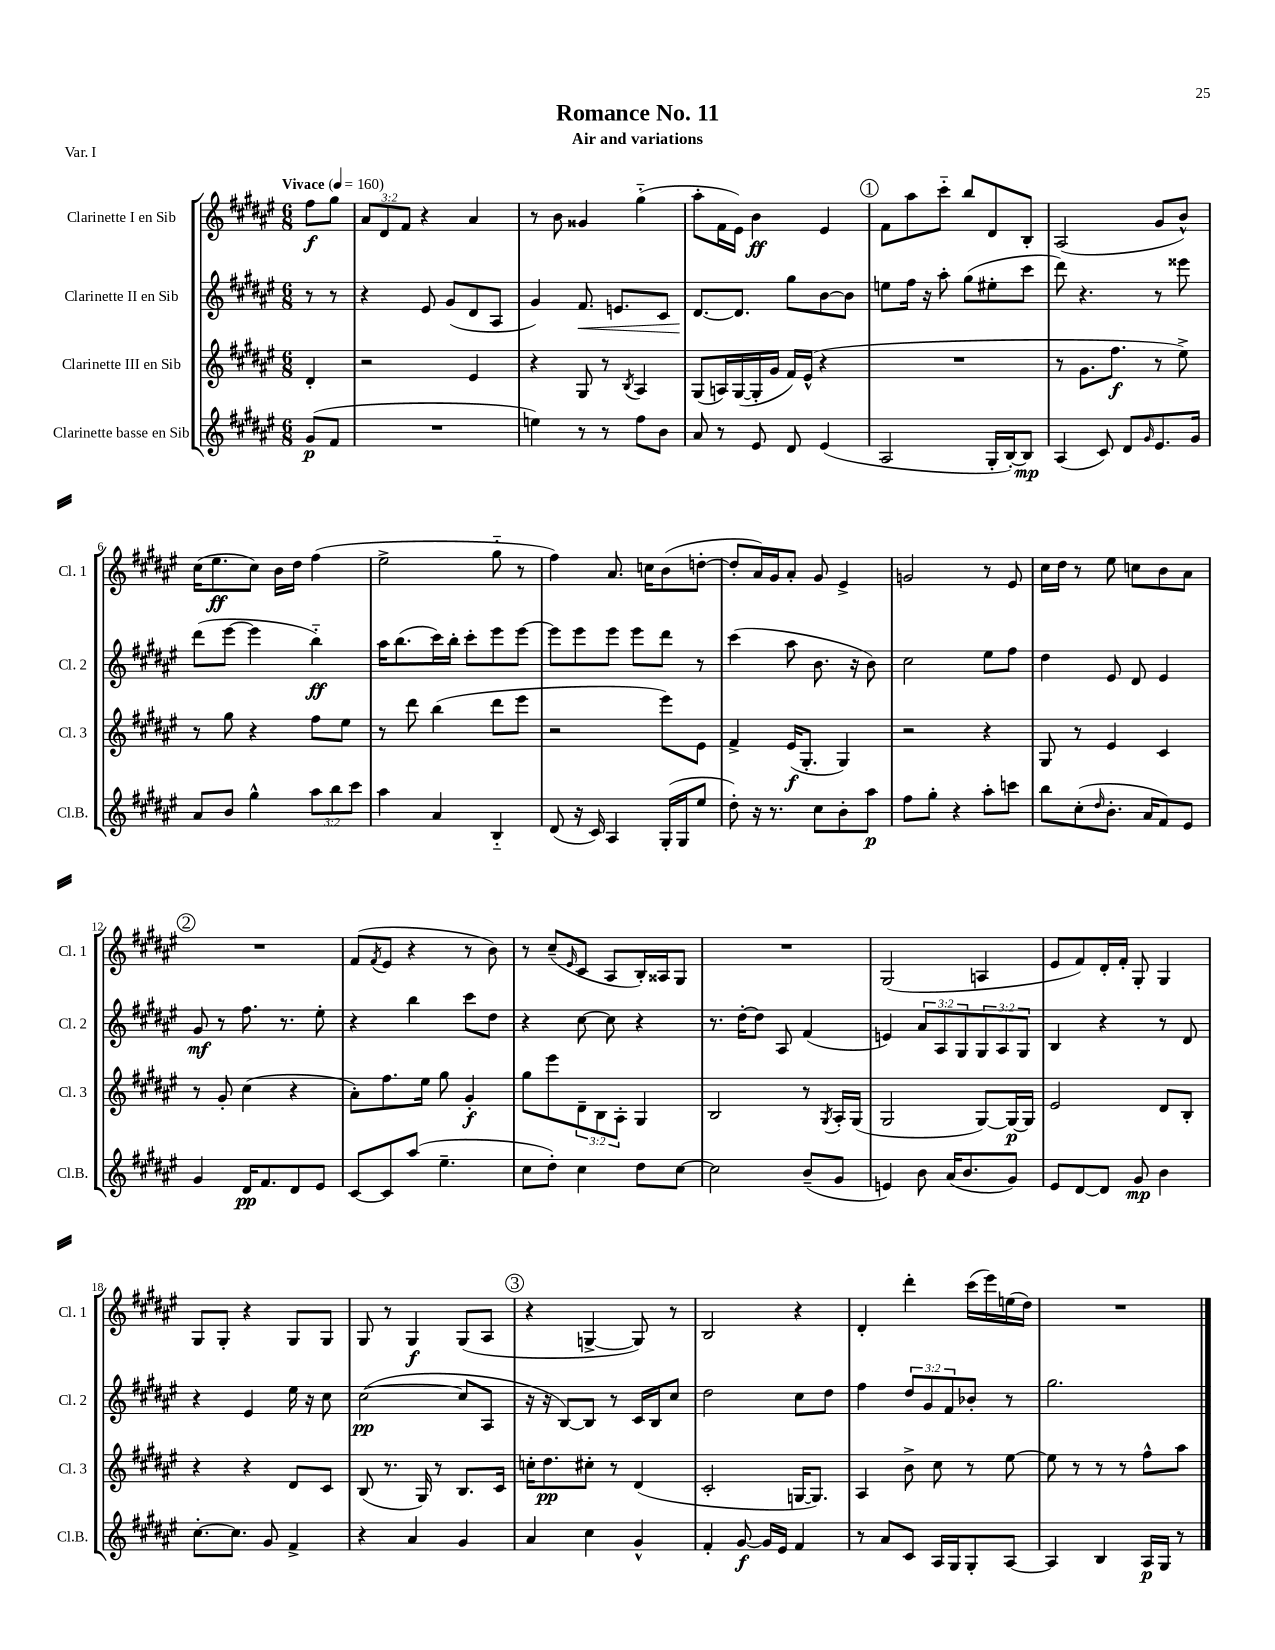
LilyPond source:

\header { title = "Romance No. 11" subtitle = "Air and variations" piece = "Var. I" }
<<
\new StaffGroup <<
\new Staff = "s0" \with { instrumentName = "Clarinette I en Sib" shortInstrumentName = "Cl. 1" } {
    \clef treble \key fis \major \numericTimeSignature \time 6/8 \override Staff.TupletNumber.text = #tuplet-number::calc-fraction-text \partial 4 \tempo "Vivace" 4 = 160
    fis''8\f gis''8 |
    \tuplet 3/2 { ais'8 dis'8 fis'8 } r4 ais'4 |
    r8 b'8 gisis'4 gis''4-_( |
    ais''8-. fis'16 eis'16) b'4\ff eis'4 |
    \mark \markup { \circle "1" } fis'8 ais''8 cis'''8-_ b''8 dis'8 b8-. |
    ais2( gis'8 b'8-^) |
    cis''16( eis''8.\ff cis''8) b'16 dis''16 fis''4( |
    eis''2-> gis''8-_ r8 |
    fis''4) ais'8. c''16 b'8( d''8~-. |
    d''8-. ais'16) gis'16 ais'8-. gis'8 eis'4-> |
    g'2 r8 eis'8 |
    cis''16 dis''16 r8 eis''8 c''8 b'8 ais'8 |
    \mark \markup { \circle "2" } R2. |
    fis'8( \acciaccatura { fis'8 } eis'8 r4 r8 b'8) |
    r8 cis''8--( \grace { eis'16 } cis'8 ais8 b16-.) aisis16 gis8 |
    R2. |
    gis2( a4 |
    eis'8 fis'8) dis'16-. fis'16-. gis8-. gis4 |
    gis8 gis8-. r4 gis8 gis8 |
    gis8 r8 gis4\f gis8( ais8 |
    \mark \markup { \circle "3" } r4 g4~-> g8) r8 |
    b2 r4 |
    dis'4-. dis'''4-. cis'''16( eis'''16) e''16( dis''16) |
    R2. \bar "|." |
}
\new Staff = "s1" \with { instrumentName = "Clarinette II en Sib" shortInstrumentName = "Cl. 2" } {
    \clef treble \key fis \major \numericTimeSignature \time 6/8 \override Staff.TupletNumber.text = #tuplet-number::calc-fraction-text \partial 4
    r8 r8 |
    r4 eis'8 gis'8( dis'8 ais8 |
    gis'4) fis'8.\< e'8. cis'8 |
    dis'8.~\! dis'8. gis''8 b'8~ b'8 |
    \mark \markup { \circle "1" } e''8 fis''16 r16 ais''8-. gis''8( eis''8-. cis'''8 |
    dis'''8) r4. r8 eisis'''8 |
    dis'''8( eis'''8~ eis'''4 b''4-_\ff) |
    ais''16 b''8.( cis'''16) b''16-. cis'''8-. eis'''8 eis'''8~ |
    eis'''8 eis'''8 eis'''8 eis'''8 dis'''8 r8 |
    cis'''4( ais''8 b'8. r16 b'8) |
    cis''2 eis''8 fis''8 |
    dis''4 eis'8 dis'8 eis'4 |
    \mark \markup { \circle "2" } gis'8\mf r8 fis''8. r8. eis''8-. |
    r4 b''4 cis'''8 dis''8 |
    r4 cis''8~ cis''8 r4 |
    r8. dis''16~-. dis''8 ais8 fis'4( |
    e'4) \tuplet 3/2 { ais'8 ais8 gis8 } \tuplet 3/2 { gis8 ais8 gis8 } |
    b4 r4 r8 dis'8 |
    r4 eis'4 eis''16 r16 cis''8 |
    cis''2~\pp( cis''8 ais8 |
    \mark \markup { \circle "3" } r16 r16 b8~) b8 r8 cis'16 b16 cis''8 |
    dis''2 cis''8 dis''8 |
    fis''4 \tuplet 3/2 { dis''8 gis'8 fis'8 } bes'8-. r8 |
    gis''2. \bar "|." |
}
\new Staff = "s2" \with { instrumentName = "Clarinette III en Sib" shortInstrumentName = "Cl. 3" } {
    \clef treble \key fis \major \numericTimeSignature \time 6/8 \override Staff.TupletNumber.text = #tuplet-number::calc-fraction-text \partial 4
    dis'4-. |
    r2 eis'4 |
    r4 gis8 r8 \acciaccatura { b8 } ais4 |
    gis8( a16) gis16~( gis16-. gis'16 fis'16) eis'16-^( r4 |
    \mark \markup { \circle "1" } R2. |
    r8 gis'8. fis''8.\f r8 eis''8->) |
    r8 gis''8 r4 fis''8 eis''8 |
    r8 dis'''8 b''4( dis'''8 eis'''8 |
    r2 eis'''8) eis'8 |
    fis'4-> eis'16\f( gis8.-. gis4) |
    r2 r4 |
    gis8 r8 eis'4 cis'4 |
    \mark \markup { \circle "2" } r8 gis'8-. cis''4( r4 |
    ais'8-.) fis''8. eis''16 gis''8 gis'4-.\f |
    gis''8 eis'''8 \tuplet 3/2 { dis'8-- b8 ais8-. } gis4 |
    b2 r8 \acciaccatura { gis8 } ais16-. gis16( |
    gis2 gis8~) gis16~\p gis16 |
    eis'2 dis'8 b8-. |
    r4 r4 dis'8 cis'8 |
    b8( r8. gis16) r8 b8. cis'16 |
    \mark \markup { \circle "3" } c''16-. dis''8.\pp cis''8-. r8 dis'4( |
    cis'2-. g16~ g8.) |
    ais4 b'8-> cis''8 r8 eis''8~ |
    eis''8 r8 r8 r8 fis''8-^ ais''8 \bar "|." |
}
\new Staff = "s3" \with { instrumentName = "Clarinette basse en Sib" shortInstrumentName = "Cl.B." } {
    \clef treble \key fis \major \numericTimeSignature \time 6/8 \override Staff.TupletNumber.text = #tuplet-number::calc-fraction-text \partial 4
    gis'8\p( fis'8 |
    R2. |
    e''4) r8 r8 fis''8 b'8 |
    ais'8 r8 eis'8 dis'8 eis'4( |
    \mark \markup { \circle "1" } ais2 gis16-. b16~-.) b8\mp |
    ais4( cis'8) dis'8 \grace { gis'16 } eis'8. gis'16 |
    ais'8 b'8 gis''4-^ \tuplet 3/2 { ais''8 b''8 cis'''8 } |
    ais''4 ais'4 b4-_ |
    dis'8( r16 cis'16) ais4 gis16-.( gis16 eis''8 |
    dis''8-.) r16 r8. cis''8 b'8-. ais''8\p |
    fis''8 gis''8-. r4 ais''8-. c'''8 |
    b''8 cis''8-.( \grace { dis''16 } b'8.-. ais'16 fis'8) eis'8 |
    \mark \markup { \circle "2" } gis'4 dis'16\pp fis'8. dis'8 eis'8 |
    cis'8~ cis'8 ais''8( eis''4.-- |
    cis''8 dis''8-.) cis''4 dis''8 cis''8~ |
    cis''2 b'8--( gis'8 |
    e'4) b'8 ais'16( b'8. gis'8) |
    eis'8 dis'8~ dis'8 gis'8\mp b'4 |
    cis''8.~-. cis''8. gis'8 fis'4-> |
    r4 ais'4 gis'4 |
    \mark \markup { \circle "3" } ais'4 cis''4 gis'4-^ |
    fis'4-. gis'8~\f gis'16 eis'16 fis'4 |
    r8 ais'8 cis'8 ais16 gis16 gis8-. ais8~ |
    ais4 b4 ais16\p gis16 r8 \bar "|." |
}
>>
>>
